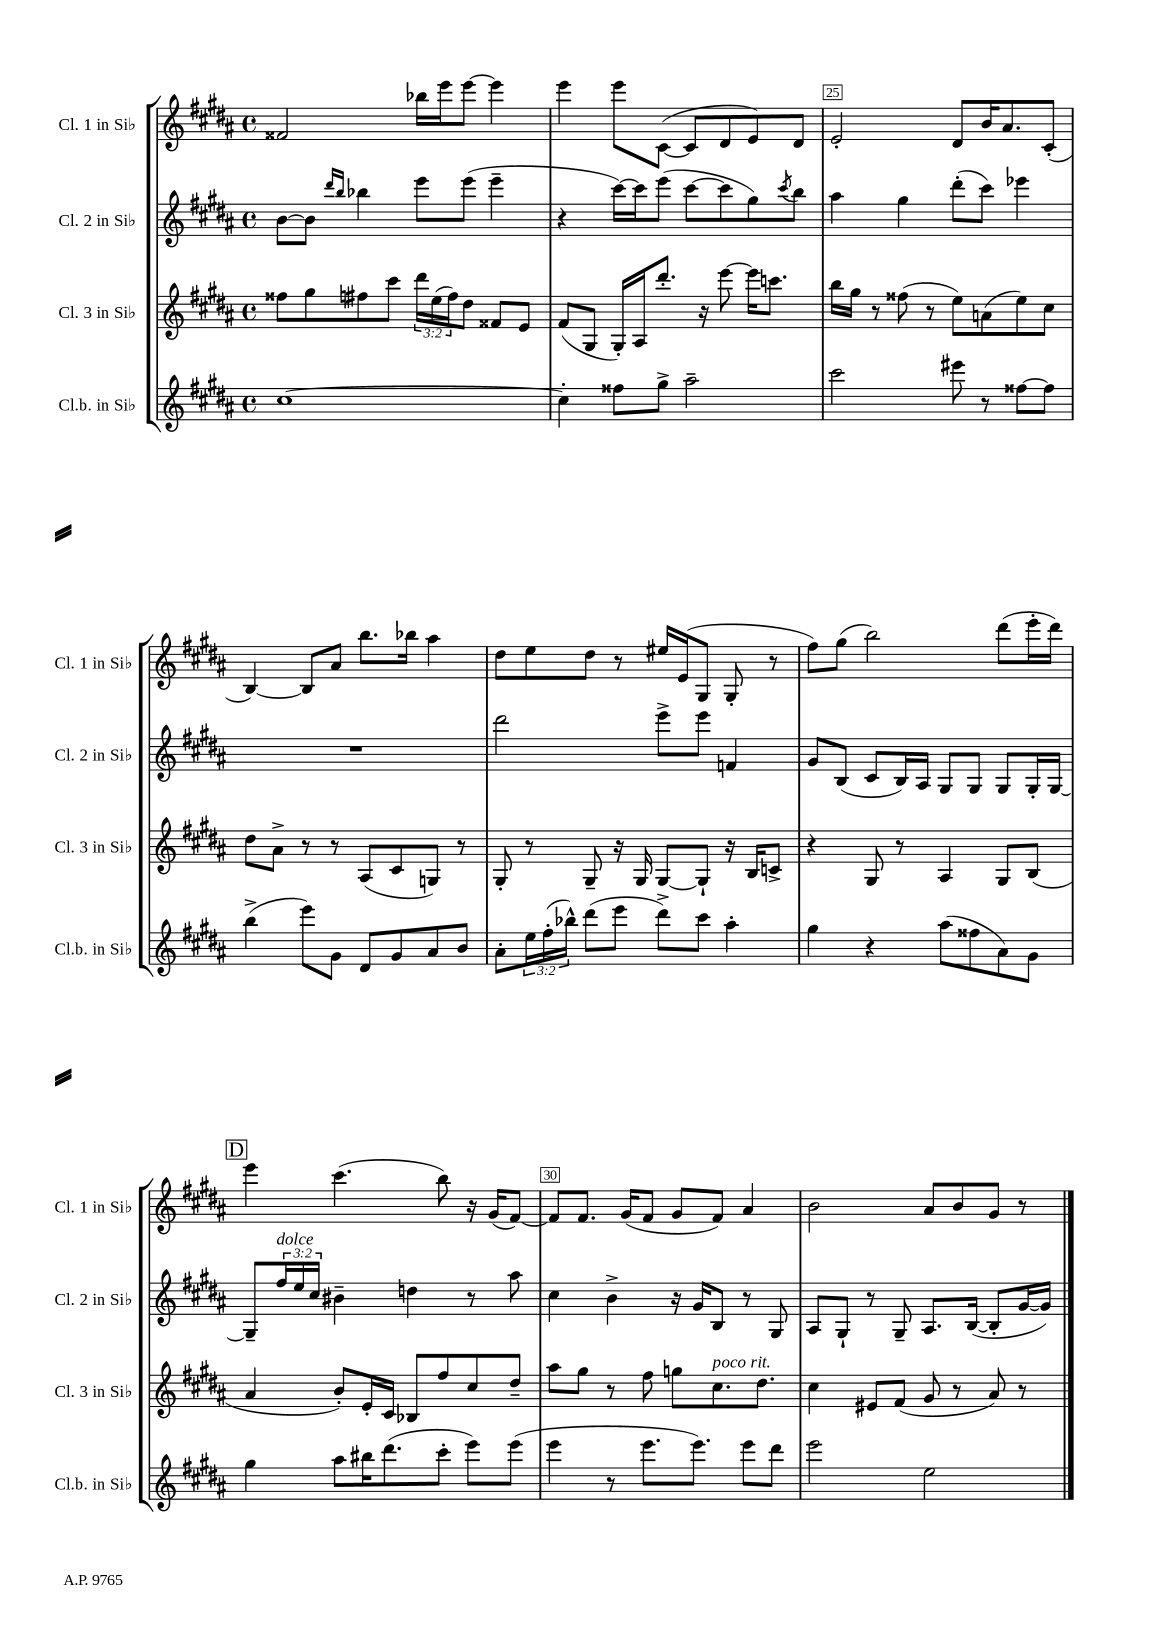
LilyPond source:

<<
\new StaffGroup <<
\new Staff = "s0" \with { instrumentName = "Cl. 1 in Sib" shortInstrumentName = "Cl. 1 in Sib" } {
    \clef treble \key b \major \defaultTimeSignature \time 4/4
    fisis'2 bes''16 e'''16 e'''8~ e'''4 |
    e'''4 e'''8 cis'8~( cis'8 dis'8 e'8) dis'8 |
    e'2-. dis'8 b'16 ais'8. cis'8-.( |
    b4~) b8 ais'8 b''8. bes''16 ais''4 |
    dis''8 e''8 dis''8 r8 eis''16 e'16( gis8 gis8-. r8 |
    fis''8) gis''8( b''2) dis'''8( e'''16-. dis'''16) |
    \mark \markup { \box "D" } e'''4 cis'''4.( b''8) r16 gis'16( fis'8~) |
    fis'8 fis'8. gis'16( fis'8 gis'8 fis'8) ais'4 |
    b'2 ais'8 b'8 gis'8 r8 \bar "|." |
}
\new Staff = "s1" \with { instrumentName = "Cl. 2 in Sib" shortInstrumentName = "Cl. 2 in Sib" } {
    \clef treble \key b \major \defaultTimeSignature \time 4/4 \override Staff.TupletNumber.text = #tuplet-number::calc-fraction-text
    b'8~ b'8 \grace { dis'''16 b''16 } bes''4 e'''8 e'''8( e'''4-- |
    r4 cis'''16~) cis'''16 e'''8( cis'''8~ cis'''8 gis''8) \acciaccatura { cis'''8 } b''8 |
    ais''4 gis''4 dis'''8-.( cis'''8) ees'''4 |
    R1 |
    dis'''2 e'''8-> e'''8 f'4 |
    gis'8 b8( cis'8 b16) ais16 gis8 gis8 gis8 gis16-. gis16~ |
    \mark \markup { \box "D" } gis8-- \tuplet 3/2 { fis''16^\markup { \italic "dolce" } e''16 cis''16 } bis'4-- d''4 r8 ais''8 |
    cis''4 b'4-> r16 gis'16 b8 r8 gis8 |
    ais8 gis8-! r8 gis8-- ais8. b16~( b8-. gis'16~ gis'16) \bar "|." |
}
\new Staff = "s2" \with { instrumentName = "Cl. 3 in Sib" shortInstrumentName = "Cl. 3 in Sib" } {
    \clef treble \key b \major \defaultTimeSignature \time 4/4 \override Staff.TupletNumber.text = #tuplet-number::calc-fraction-text
    fisis''8 gis''8 fis''8 cis'''8 \tuplet 3/2 { dis'''16 e''16( fis''16) } dis''8 fisis'8 e'8 |
    fis'8( gis8 gis16-.) ais16 dis'''8.-. r16 e'''8~ e'''16 c'''8. |
    b''16 gis''16 r8 fisis''8( r8 e''8) a'8( e''8) cis''8 |
    dis''8 ais'8-> r8 r8 ais8( cis'8 g8) r8 |
    gis8-. r8 gis8-- r16 gis16 gis8~ gis8-! r16 b16 c'8-> |
    r4 gis8 r8 ais4 gis8 b8( |
    \mark \markup { \box "D" } ais'4 b'8-.) e'16-. cis'16 bes8 fis''8 cis''8 dis''8-- |
    ais''8 gis''8 r8 fis''8 g''8 cis''8.^\markup { \italic "poco rit." } dis''8. |
    cis''4 eis'8 fis'8( gis'8 r8 ais'8) r8 \bar "|." |
}
\new Staff = "s3" \with { instrumentName = "Cl.b. in Sib" shortInstrumentName = "Cl.b. in Sib" } {
    \clef treble \key b \major \defaultTimeSignature \time 4/4 \override Staff.TupletNumber.text = #tuplet-number::calc-fraction-text
    cis''1~ |
    cis''4-. fisis''8 gis''8-> ais''2-- |
    cis'''2 eis'''8 r8 fisis''8~ fisis''8 |
    b''4->( e'''8) gis'8 dis'8 gis'8 ais'8 b'8 |
    ais'8-. \tuplet 3/2 { e''16 fis''16-.( bes''16-^) } dis'''8( e'''8 dis'''8->) cis'''8 ais''4-. |
    gis''4 r4 ais''8( fisis''8 ais'8) gis'8 |
    \mark \markup { \box "D" } gis''4 ais''8 bis''16 dis'''8.( cis'''8-. e'''8) e'''8( |
    e'''4 r8 e'''8. e'''8.) e'''8 dis'''8 |
    e'''2 e''2 \bar "|." |
}
>>
>>
\layout { \context { \Score currentBarNumber = #23 \override BarNumber.break-visibility = ##(#f #t #t) barNumberVisibility = #(every-nth-bar-number-visible 5) \override BarNumber.stencil = #(make-stencil-boxer 0.1 0.3 ly:text-interface::print) } }
